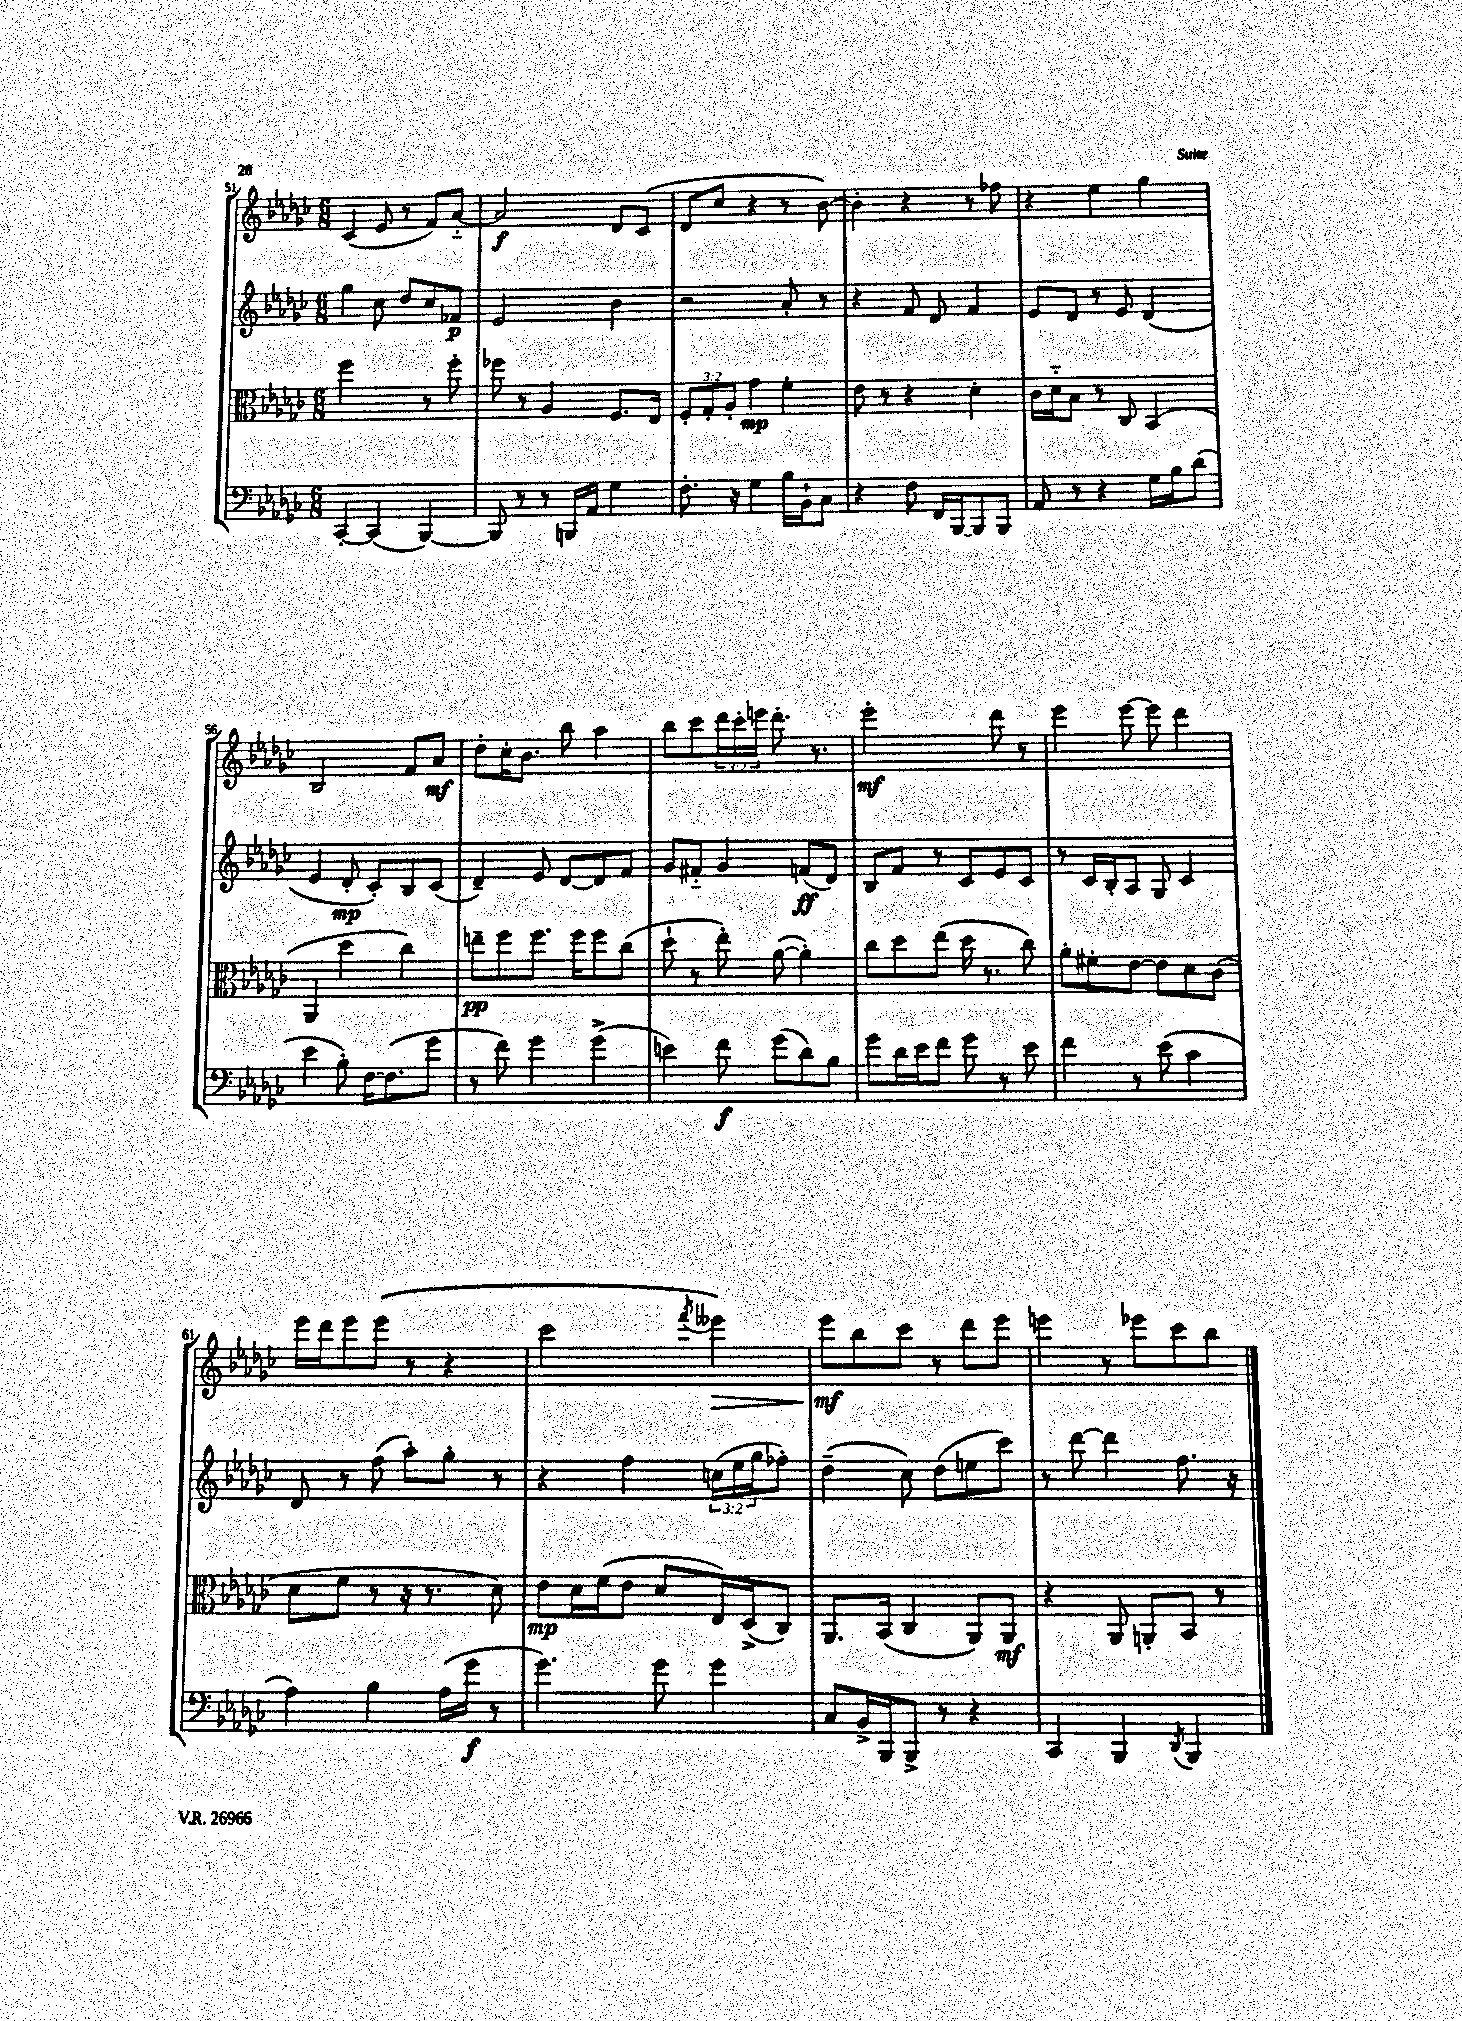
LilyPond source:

<<
\new StaffGroup <<
\new Staff = "s0" {
    \clef treble \key ges \major \numericTimeSignature \time 6/8 \override Staff.TupletNumber.text = #tuplet-number::calc-fraction-text
    ces'4( ees'8 r8 f'8) aes'8~-_ |
    aes'2\f des'8 ces'8( |
    des'8 ces''8 r4 r8 bes'8~) |
    bes'4-. r4 r8 fes''8 |
    r4 ees''4 ges''4 |
    bes2 f'8 aes'8\mf |
    des''8-. ces''16-. bes'8. bes''8 aes''4 |
    bes''8 ces'''8 \tuplet 3/2 { des'''16 ces'''16-. e'''16 } des'''8.-. r8. |
    ees'''2-.\mf des'''8 r8 |
    ees'''4 ees'''8~ ees'''8 des'''4 |
    ees'''16 des'''16 ees'''8 ees'''8( r8 r4 |
    ces'''2 \acciaccatura { f'''8 } eeses'''4\>) |
    ees'''8\mf\! bes''8 ces'''8 r8 des'''8 ees'''8 |
    e'''4 r8 ees'''8 ces'''8 bes''8 \bar "|." |
}
\new Staff = "s1" {
    \clef treble \key ges \major \numericTimeSignature \time 6/8 \override Staff.TupletNumber.text = #tuplet-number::calc-fraction-text
    ges''4 ces''8 des''8 ces''8 fes'8\p |
    ees'2 bes'4 |
    r2 aes'8-. r8 |
    r4 f'8 des'8 f'4 |
    ees'8 des'8 r8 ees'8 des'4( |
    ees'4 des'8-.\mp ces'8-.) bes8 ces'8( |
    des'4--) ees'8 des'8~ des'8 f'8 |
    ges'8 fis'8-_ ges'4 f'8\ff( des'8) |
    bes8 f'8 r8 ces'8 ees'8 ces'8 |
    r8 ces'16 bes16-. aes8 ges8 ces'4 |
    des'8 r8 f''8( aes''8-.) ges''8-. r8 |
    r4 f''4 \tuplet 3/2 { c''16( ees''16 ges''16 } fes''8-.) |
    des''4--( ces''8) des''8( e''8 ces'''8) |
    r8 des'''8~ des'''4 f''8. r16 \bar "|." |
}
\new Staff = "s2" {
    \clef alto \key ges \major \numericTimeSignature \time 6/8 \override Staff.TupletNumber.text = #tuplet-number::calc-fraction-text
    f''2 r8 f''8-. |
    fes''8 r8 aes4 f8. ees16 |
    \tuplet 3/2 { f8-. ges8-. aes8-. } ges'4\mp f'4-. |
    ees'8 r8 r4 des'4-. |
    ces'16 des'16-_ bes8 r8 ces8 bes,4( |
    aes,4 des''4 ces''4) |
    e''8--\pp f''8 f''8. f''16 f''8 ces''8( |
    des''8-! r8 ees''8-.) aes'8~( aes'4-.) |
    ces''8 des''8 ees''8( des''16 r8. ces''8) |
    aes'8-. fis'8-. ees'8~ ees'8 des'8 ces'8( |
    des'8 f'8 r8 r16 r8. des'8) |
    ees'8\mp des'16 f'16( ees'8 des'8 ees16) des16->( ces8) |
    aes,8. bes,16( ces4 aes,8) aes,8\mf |
    r4 aes,8 a,8-. bes,8 r8 \bar "|." |
}
\new Staff = "s3" {
    \clef bass \key ges \major \numericTimeSignature \time 6/8
    ces,4~-. ces,4( bes,,4~) |
    bes,,8 r8 r8 b,,16 aes,16 ges4 |
    f8.-. r16 ges4 bes16 bes,16-! ces8 |
    r4 f8 f,16 bes,,16~ bes,,8 bes,,8 |
    aes,8 r8 r4 ges16 bes16 des'8( |
    ees'4 bes8-.) f16~ f8.( ges'8 |
    r8 f'8) ges'4 ges'4->( |
    e'4) f'8\f ges'8( des'8) bes8 |
    ges'8 des'16 ees'16 f'8 ges'8 r8 ees'8 |
    f'4 r8 ees'8( ces'4 |
    aes4) bes4 aes16( ges'16\f r8 |
    ges'4.) ges'8 ges'4 |
    ces8 bes,16-> bes,,16 bes,,8-> r8 r4 |
    ces,4 bes,,4 \acciaccatura { des,8 } bes,,4 \bar "|." |
}
>>
>>
\layout { \context { \Score currentBarNumber = #51 } }
